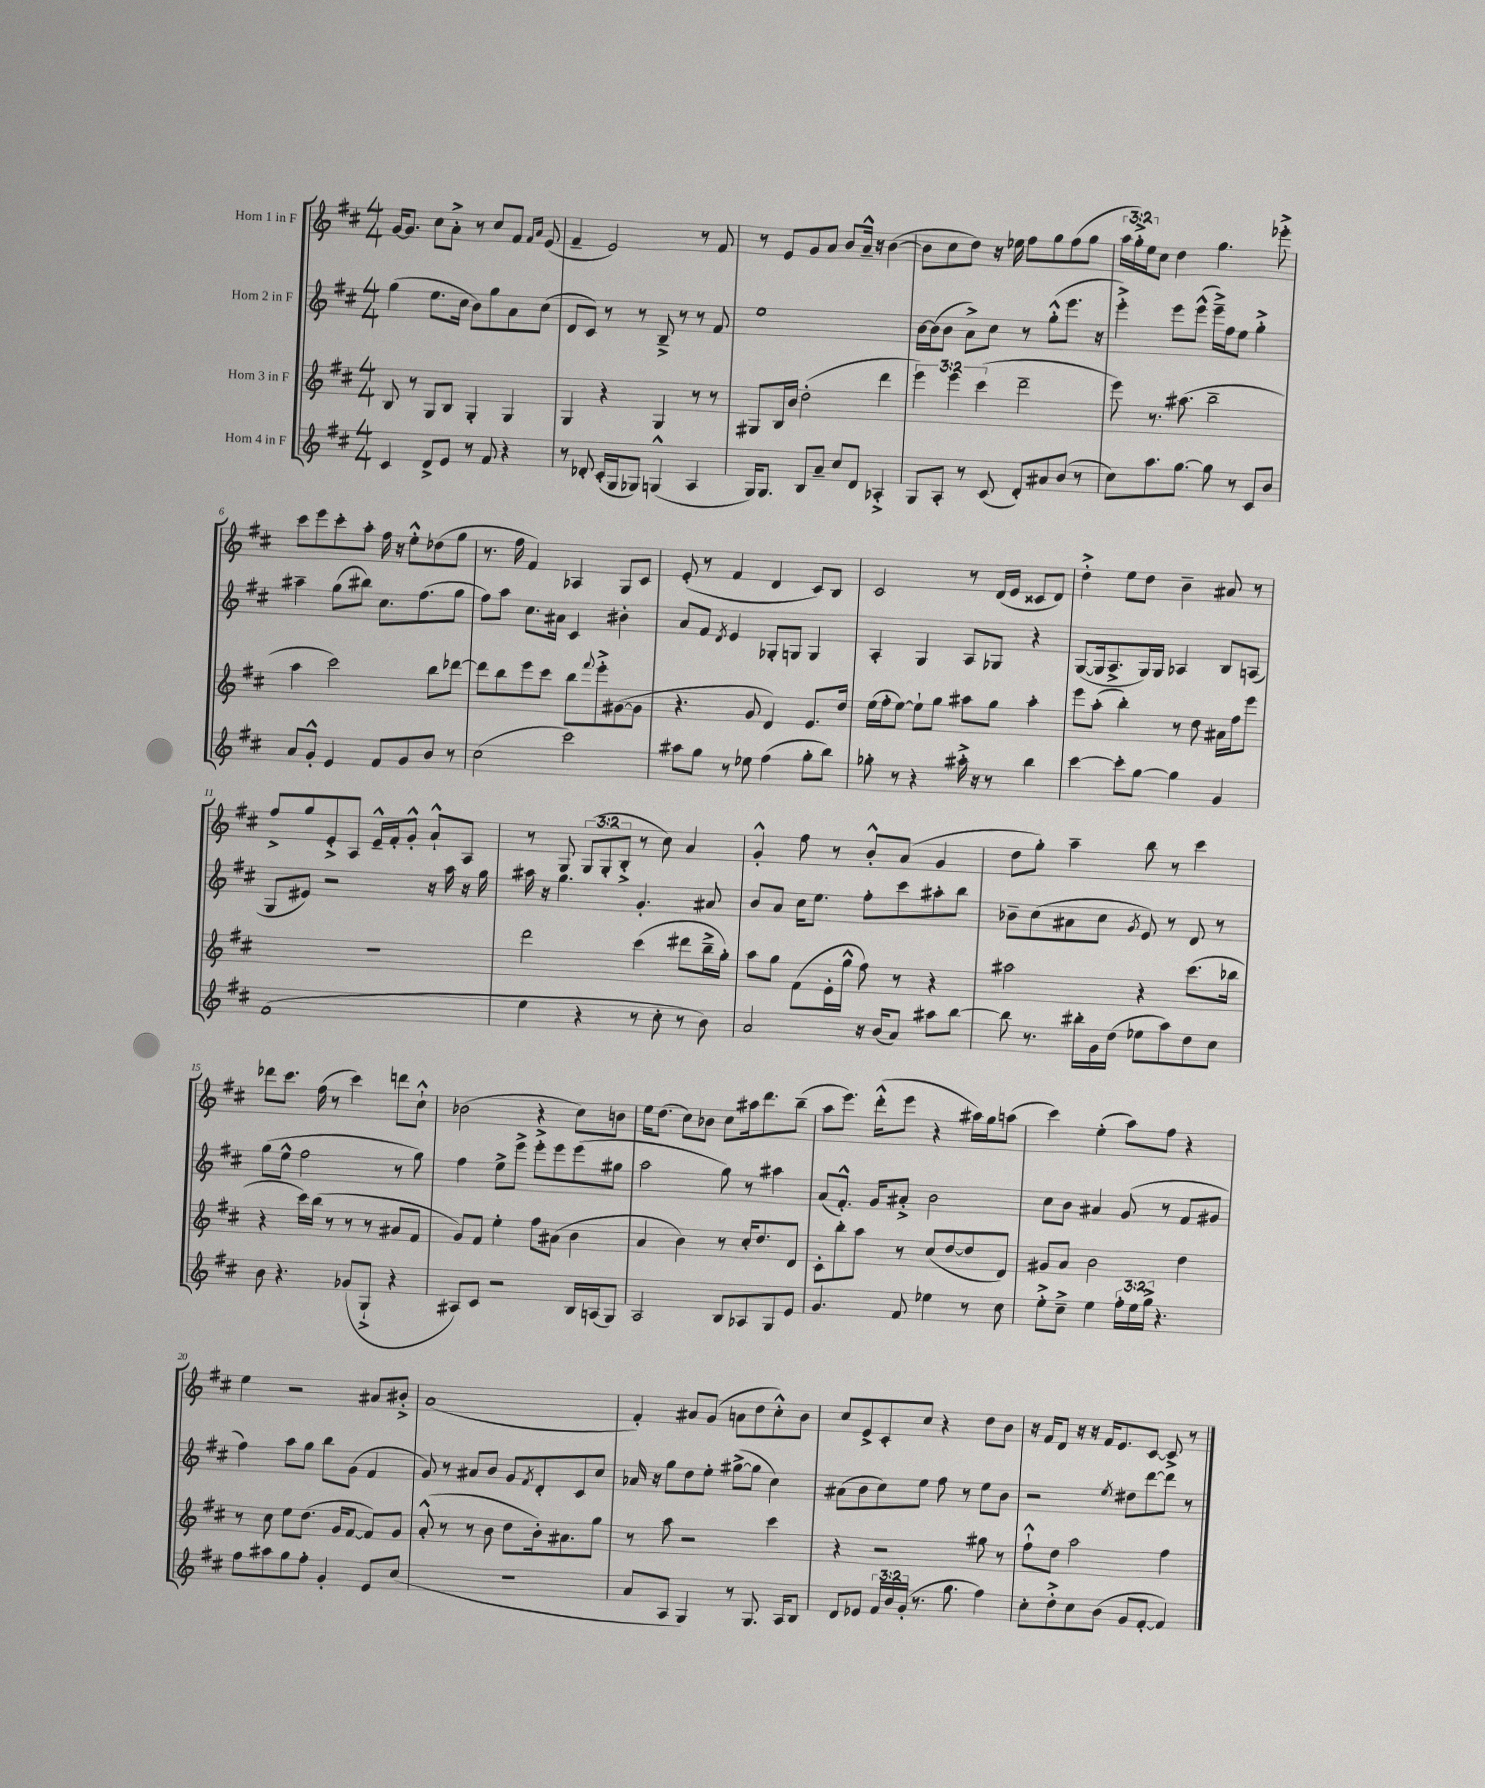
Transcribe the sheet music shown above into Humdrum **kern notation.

**kern	**kern	**kern	**kern
*staff4	*staff3	*staff2	*staff1
*clefG2	*clefG2	*clefG2	*clefG2
*k[f#c#]	*k[f#c#]	*k[f#c#]	*k[f#c#]
*M4/4	*M4/4	*M4/4	*M4/4
4c#	8B	(4gg	[16g
.	.	.	8.g]
.	8r	.	.
8d^	8G	8.ee	8cc#
8e	8B	.	8a'^
.	.	16cc#	.
8r	4G'	8b)	8r
8f#	.	8gg	8cc#
4r	4G	8a	8f#
.	.	.	16qqf#
.	.	.	16qqa
.	.	(8cc#	(8e
=	=	=	=
8r	4G	8d	4f#~
8d-'	.	8c#)	.
(16c#'	4r	8r	2e)
16G	.	.	.
8G-)	.	8r	.
(4G^^	4G	8B~^	.
.	.	8r	.
4A	8r	8r	8r
.	8r	8f#	8f#
=	=	=	=
16G)	8G#	1ee	8r
8.G	.	.	.
.	16B	.	8e
.	16b	.	.
8B	(2dd'	.	8g
8a~	.	.	8a
8cc#	.	.	8b
8d	.	.	16a~^^
.	.	.	16r
4A-'^	4ddd	.	([4b
=	=	=	=
8G	6eee)	[16b	8b]
.	.	(16b]	.
8A'	.	8b	8cc#
.	6eee	.	.
8r	.	8a^)	8dd)
.	(6ccc#	.	.
(8c#	.	8cc#	16r
.	.	.	16ee-
8d')	2ddd~	8r	8ff#
8a#	.	(8gg'^^	8gg
(8b	.	8.eee	(8ff#
8r	.	.	8gg
.	.	16r	.
=	=	=	=
8cc#)	8eee)	4eee'^)	24aa
.	.	.	24gg'^)
.	.	.	24ee
8.aa	8.r	.	8cc#
.	.	8eee	4dd
[8.gg	(8.aa#	.	.
.	.	(8eee^^	.
8gg]	2bb~	16eee~^)	4.gg
.	.	16ff#	.
8r	.	8ee	.
8c#	.	4gg'^	.
8b	.	.	8eee-'^
=	=	=	=
8a	4aa	4aa#~	8ccc#
8g'^^	.	.	8eee
4e	2ccc#)	(8gg	8ccc#'
.	.	8bb#)	8aa'
8f#	.	8.cc#	16ff#
.	.	.	16r
8g	.	.	8ee'^^
.	.	(8.ff#	.
8b	8bb	.	(8dd-
8r	[8ddd-	8gg	8gg
=	=	=	=
(2cc#	8ddd-]	8ff#)	8.r
.	8bb	8aa	.
.	.	.	16ff#
.	8eee	8.cc#	4f#)
.	8ccc#	.	.
.	.	16a#	.
2ccc#)	8bb	4c#	4A-
.	8qqfff#	.	.
.	8eee'^	.	.
.	([8g#	4b#'	8G
.	8g#]	.	8c#
=	=	=	=
8aa#	4.r	8a	(8e'
8gg	.	8f#	8r
.	.	8qd	.
8r	.	4e	4f#
8ee-	8g	.	.
(4ff#	4d)	8G-'	4d
.	.	8G	.
8gg'	8.e	4G	8c#)
8bb)	.	.	8B
.	16dd	.	.
=	=	=	=
8gg-'	(16ee	4A'	2c#
.	16ff#'	.	.
8r	[8ee)	.	.
4r	8ee`]	4G	.
.	8gg	.	.
16aa#'^	8aa#	8A	8r
16r	.	.	.
8r	8gg	8G-	(16d
.	.	.	16e
4bb	4aa#'	4r	8c##
.	.	.	8d)
=	=	=	=
[4ccc#	8eee	([8G	4dd'^
.	(8aa'	16G]	.
.	.	8.A^	.
8ccc#']	4bb')	.	8ee
[8gg	.	16G)	8dd
.	.	16G	.
4gg]	8r	4A-	4b~
.	8dd	.	.
4g	16a#	8B	8a#
.	16ff#	.	.
.	8eee	(8A	8r
=	=	=	=
(1f#	1r	8G	8ff#^
.	.	8e#)	8gg
.	.	2r	8e'^
.	.	.	8A
.	.	.	16e~^^
.	.	.	16f#'
.	.	.	8g'^^
.	.	16r	8a`^^
.	.	16aa	.
.	.	16r	8A
.	.	16gg	.
=	=	=	=
4ee	2ddd	16aa#	8r
.	.	16r	.
.	.	4.gg	8G
4r	.	.	(12G
.	.	.	12G'
.	.	.	12B'^
8r	(4ccc#	4.g'	8r
8cc#'	.	.	8cc#)
8r	8ddd#	.	4a
8b)	16bb~^	8a#	.
.	16gg')	.	.
=	=	=	=
2a	8aa	8b	4g'^^
.	8gg	8a	.
.	(8f#	16cc#	8ff#
.	.	8.ee	.
.	16e'	.	8r
.	16gg^^	.	.
16r	8ff#)	8ff#'	8b'^^
(16b	.	.	.
8a)	8r	8ccc#	(8a
8aa#	4r	8aa#'	4g
[8bb	.	8bb	.
=	=	=	=
8bb]	2aa#	8b-~	8dd
8.r	.	(8cc#	8gg')
.	.	8a#	4aa~
16bb#'	.	.	.
16g	.	8cc#	.
(16dd	.	.	.
.	.	8qg	.
8ee-	4r	8e)	8bb
8aa)	.	8r	8r
8dd	(8.ccc#	8d	4ccc#
8cc#	.	8r	.
.	16bb-	.	.
=	=	=	=
8b	4r	(8gg	8ddd-
4.r	.	8ee^^	8.ccc#
.	16ccc#)	2ff#	.
.	(16bb	.	(16ff#
.	8r	.	8r
(8g-	8r	.	4ccc#)
8G`^	8r	.	.
4r	8a#	8r	8ddd
.	8f#	8gg)	8cc#`^^
=	=	=	=
8A#)	8g)	4ff#	(2b-
8c#	8f#	.	.
2r	4ee'	8ee^	.
.	.	8eee^	.
.	8ff#	8eee'^	4r
.	(8a#	8eee	.
16B	4b	(8eee	8cc#)
(16A	.	.	.
8G)	.	8gg#	8b
=	=	=	=
2A	4a	2aa	16ee
.	.	.	(8.dd
.	4b)	.	8cc#)
.	.	.	8b-
8B	8r	8gg)	8cc#
8A-	16cc#'	8r	16aa#
.	8.dd	.	8.ddd
8G	.	4aa#	.
8e	8d	.	(8bb~
=	=	=	=
4.g	8c#'	(8a	8aa
.	8bb'	8.f#'^^)	8.eee)
.	8aa	.	.
.	.	16g	(16ddd'^^
8f#	8r	8a#'^	8eee
4ee-	(8cc#	2b	4r
.	[8dd	.	.
8r	8dd]	.	16aa#)
.	.	.	16gg
8cc#	8d)	.	(8aa
=	=	=	=
8ee'^	8g#	8cc#	4ccc#)
8cc#~^	8a	8b	.
4ee	2b	4a#	(4ee'
24ff#'	.	(8g	8aa)
24ee	.	.	.
24gg^	.	.	.
4.r	.	8r	8ff#
.	4dd	8f#	4r
.	.	8g#	.
=	=	=	=
8ff#	8r	4ff#)	4ee
8aa#	8cc#	.	.
8gg	8ee	8aa	2r
8ff#'	(8.dd	8gg	.
4g'	.	8bb	.
.	16g	.	.
.	[8f#	(8g	.
8e	8f#])	4f#	8a#
(8cc#	8g	.	8b#'^
=	=	=	=
1r	(8a'^^	8g)	(1a
.	8r	8r	.
.	8r	8a#	.
.	8b	8b	.
.	8dd	8g	.
.	.	8qf#	.
.	16b')	8d'	.
.	8.a#	.	.
.	.	8c#	.
.	8gg	8cc#	.
=	=	=	=
8a	8r	16a-	4f#')
.	.	16r	.
8A	8aa	8gg	.
4G)	2r	8dd	8a#
.	.	8ee'	(8g
8r	.	([8gg#^	8a
8.G	.	8gg#]	8dd
.	4ccc#	4cc#)	8cc#'^^)
16A	.	.	.
8B	.	.	8b
=	=	=	=
8d	4r	(8a#	8cc#
8e-	.	8b	8e^
24f#	2r	8cc#)	8c#'
24b	.	.	.
(24g'	.	.	.
8.r	.	8ee	8cc#
.	.	8ff#	4r
8.gg	.	.	.
.	.	8r	.
4ff#)	8gg#	8ee	8dd
.	8r	8b	8b
=	=	=	=
8cc#'	8ff#`^^	2r	16r
.	.	.	16f#
8dd'^	8dd	.	8d
8cc#	2aa	.	16r
.	.	.	16r
(8b	.	.	16f#
.	.	.	8.e
.	.	8qee	.
8g	.	8dd#	.
[8f#'	.	[8ddd	[8c#
4f#])	4ff#	8ddd]	8c#^]
.	.	8r	8r
==	==	==	==
*-	*-	*-	*-
